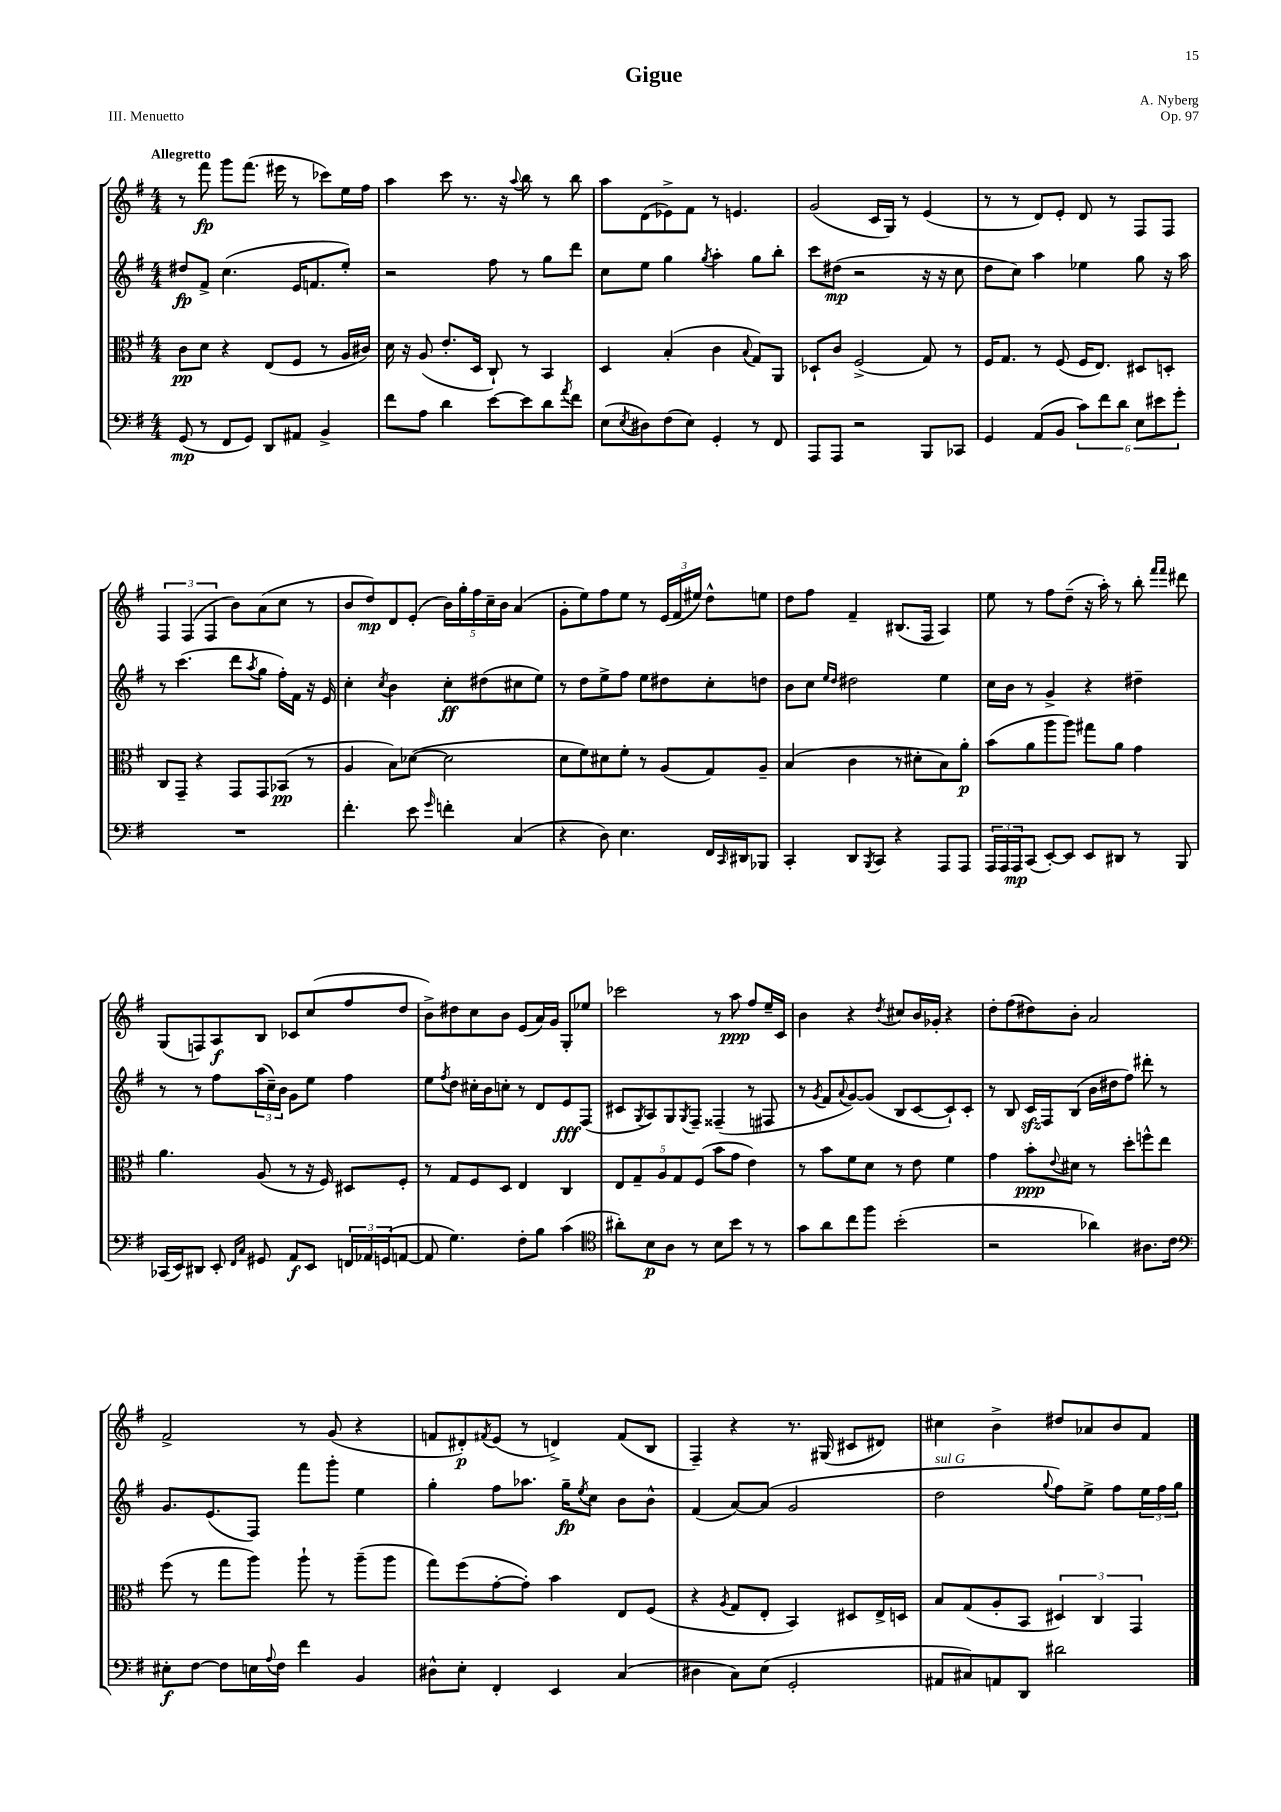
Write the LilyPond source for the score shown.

\header { title = "Gigue" composer = "A. Nyberg" opus = "Op. 97" piece = "III. Menuetto" }
<<
\new StaffGroup <<
\new Staff = "s0" {
    \clef treble \key g \major \numericTimeSignature \time 4/4 \tempo "Allegretto"
    r8 fis'''8\fp g'''8 fis'''8.( eis'''16 r8 ces'''8) e''16 fis''16 |
    a''4 c'''8 r8. r16 \appoggiatura { a''8 } b''8 r8 b''8 |
    a''8 d'8( ees'8->) fis'8 r8 e'4. |
    g'2( c'16 g16) r8 e'4( |
    r8 r8 d'8) e'8-. d'8 r8 fis8 fis8 |
    \tuplet 3/2 { fis4 fis4( fis4 } b'8) a'8( c''8 r8 |
    b'8 d''8\mp) d'8 e'8-.( \tuplet 5/4 { b'16) g''16-. fis''16 c''16-- b'16 } a'4( |
    g'8-. e''8) fis''8 e''8 r8 \tuplet 3/2 { e'16( fis'16 eis''16) } d''8-^ e''8 |
    d''8 fis''8 fis'4-- bis8.( fis16 a4) |
    e''8 r8 fis''8 d''8--( r16 a''16-.) r8 b''8-. \grace { fis'''16 fis'''16 } dis'''8 |
    g8( f8) a8\f b8 ces'8 c''8( fis''8 d''8 |
    b'8->) dis''8 c''8 b'8 e'8( a'16) g'16 g8-. ees''8 |
    ces'''2 r8 a''8\ppp fis''8 e''16-- c'16 |
    b'4 r4 \acciaccatura { d''8 } cis''8 b'16 ges'16-. r4 |
    d''8-. fis''8( dis''8) b'8-. a'2 |
    fis'2-> r8 g'8( r4 |
    f'8 dis'8-.\p) \acciaccatura { fis'8 } e'8( r8 d'4->) fis'8( b8 |
    fis4--) r4 r8. gis16( cis'8 dis'8) |
    cis''4 b'4-> dis''8 aes'8 b'8 fis'8 \bar "|." |
}
\new Staff = "s1" {
    \clef treble \key g \major \numericTimeSignature \time 4/4
    dis''8\fp fis'8-> c''4.( e'16 f'8. e''8-.) |
    r2 fis''8 r8 g''8 d'''8 |
    c''8 e''8 g''4 \acciaccatura { g''8 } a''4-. g''8 b''8-. |
    c'''8 dis''8\mp( r2 r16 r16 c''8 |
    d''8 c''8) a''4 ees''4 g''8 r16 a''16 |
    r8 c'''4.( d'''8 \acciaccatura { a''8 } g''8 fis''16-.) fis'16 r16 e'16 |
    c''4-. \acciaccatura { c''8 } b'4 c''8-.\ff dis''8( cis''8 e''8) |
    r8 d''8 e''8-> fis''8 e''8 dis''8 c''8-. d''8 |
    b'8 c''8 \grace { e''16 d''16 } dis''2 e''4 |
    c''16 b'16 r8 g'4-> r4 dis''4-- |
    r8 r8 fis''8 \tuplet 3/2 { a''16( c''16--) b'16 } g'8 e''8 fis''4 |
    e''8 \acciaccatura { fis''8 } d''8 cis''16-. b'16 c''8-. r8 d'8 e'8\fff fis8( |
    cis'8 \acciaccatura { g8 } a8) g8 \acciaccatura { g8 } fis8-- fisis4--( r8 fis8 |
    r8 \acciaccatura { g'8 } fis'8 \appoggiatura { a'8 } g'8~) g'8( b8 c'8~ c'8-!) c'8-. |
    r8 b8 c'16\sfz fis16 b8( b'16 dis''16 fis''8) dis'''8-. r8 |
    g'8. e'8.( fis8) fis'''8 g'''8-. e''4 |
    g''4-. fis''8 aes''8. g''16--\fp \acciaccatura { e''8 } c''8 b'8 b'8-^ |
    fis'4( a'8~) a'8( g'2 |
    d''2^\markup { \italic "sul G" } \appoggiatura { g''8 } fis''8) e''8-> fis''8 \tuplet 3/2 { e''16 fis''16 g''16 } \bar "|." |
}
\new Staff = "s2" {
    \clef alto \key g \major \numericTimeSignature \time 4/4
    c'8\pp d'8 r4 e8( fis8 r8 a16 cis'16) |
    d'16 r16 a8( e'8.-. d16 c8-!) r8 b,4 |
    d4 b4-.( c'4 \appoggiatura { b8 } g8) a,8 |
    des8-! c'8 fis2->( g8) r8 |
    fis16 g8. r8 fis8( fis16 e8.) dis8 d8-. |
    c8 g,8-- r4 g,8 g,8 bes,8\pp( r8 |
    a4 b8) des'8~( des'2 |
    d'8 fis'8) dis'8 fis'8-. r8 a8( g8) a8-- |
    b4( c'4 r8 dis'8-. b8) a'8-.\p |
    b'8( a'8 a''8 a''8) gis''8 a'8 g'4 |
    a'4. a8( r8 r16 fis16) dis8 fis8-. |
    r8 g8 fis8 d8 e4 c4 |
    \tuplet 5/4 { e8 g8-- a8 g8 fis8( } b'8 g'8 e'4) |
    r8 b'8 fis'8 d'8 r8 e'8 fis'4 |
    g'4 b'8-.\ppp \appoggiatura { e'8 } dis'8 r8 d''8-. f''8-^ e''8 |
    fis''8( r8 g''8 a''8) a''8-! r8 a''8--( a''8 |
    g''8) fis''8( g'8~-. g'8-.) b'4 e8 fis8( |
    r4 \acciaccatura { a8 } g8 e8-. b,4) dis8 e16-> d16 |
    b8 g8( a8-. b,8 \tuplet 3/2 { dis4) c4 g,4 } \bar "|." |
}
\new Staff = "s3" {
    \clef bass \key g \major \numericTimeSignature \time 4/4
    g,8\mp( r8 fis,8 g,8) d,8 ais,8 b,4-> |
    fis'8 a8 d'4 e'8~ e'8 d'8 \acciaccatura { a'8 } fis'8 |
    e8( \acciaccatura { e8 } dis8) fis8( e8) g,4-. r8 fis,8 |
    a,,8 a,,8 r2 b,,8 ces,8 |
    g,4 a,8( b,8 \tuplet 6/4 { c'8) fis'8 d'8 e8 eis'8 g'8-. } |
    R1 |
    fis'4.-. e'8 \grace { g'16 } f'4-. c4( |
    r4 d8) e4. fis,16 \grace { c,16 } dis,16 bes,,8 |
    c,4-. d,8 \acciaccatura { b,,8 } c,8 r4 a,,8 a,,8 |
    \tuplet 3/2 { a,,16 a,,16 a,,16\mp } c,8( e,8~-.) e,8 e,8 dis,8 r8 b,,8 |
    ces,16( e,16) dis,8 e,8-. \grace { fis,16 c16 } gis,8 a,8\f e,8 \tuplet 3/2 { f,16 aes,16 g,16( } a,8~ |
    a,8 g4.) fis8-. b8 c'4( |
    \clef tenor ais'8-.) b8\p a8 r8 b8 b'8 r8 r8 |
    g'8 a'8 c''8 fis''8 b'2-.( |
    r2 aes'4) ais8. c'16 |
    \clef bass eis8-.\f fis8~ fis8 e16 \appoggiatura { a8 } fis16 fis'4 b,4 |
    dis8-^ e8-. fis,4-. e,4 c4( |
    dis4 c8) e8( g,2-. |
    ais,8 cis8) a,8 d,8 dis'2 \bar "|." |
}
>>
>>
\layout { \context { \Score \remove "Bar_number_engraver" } }
